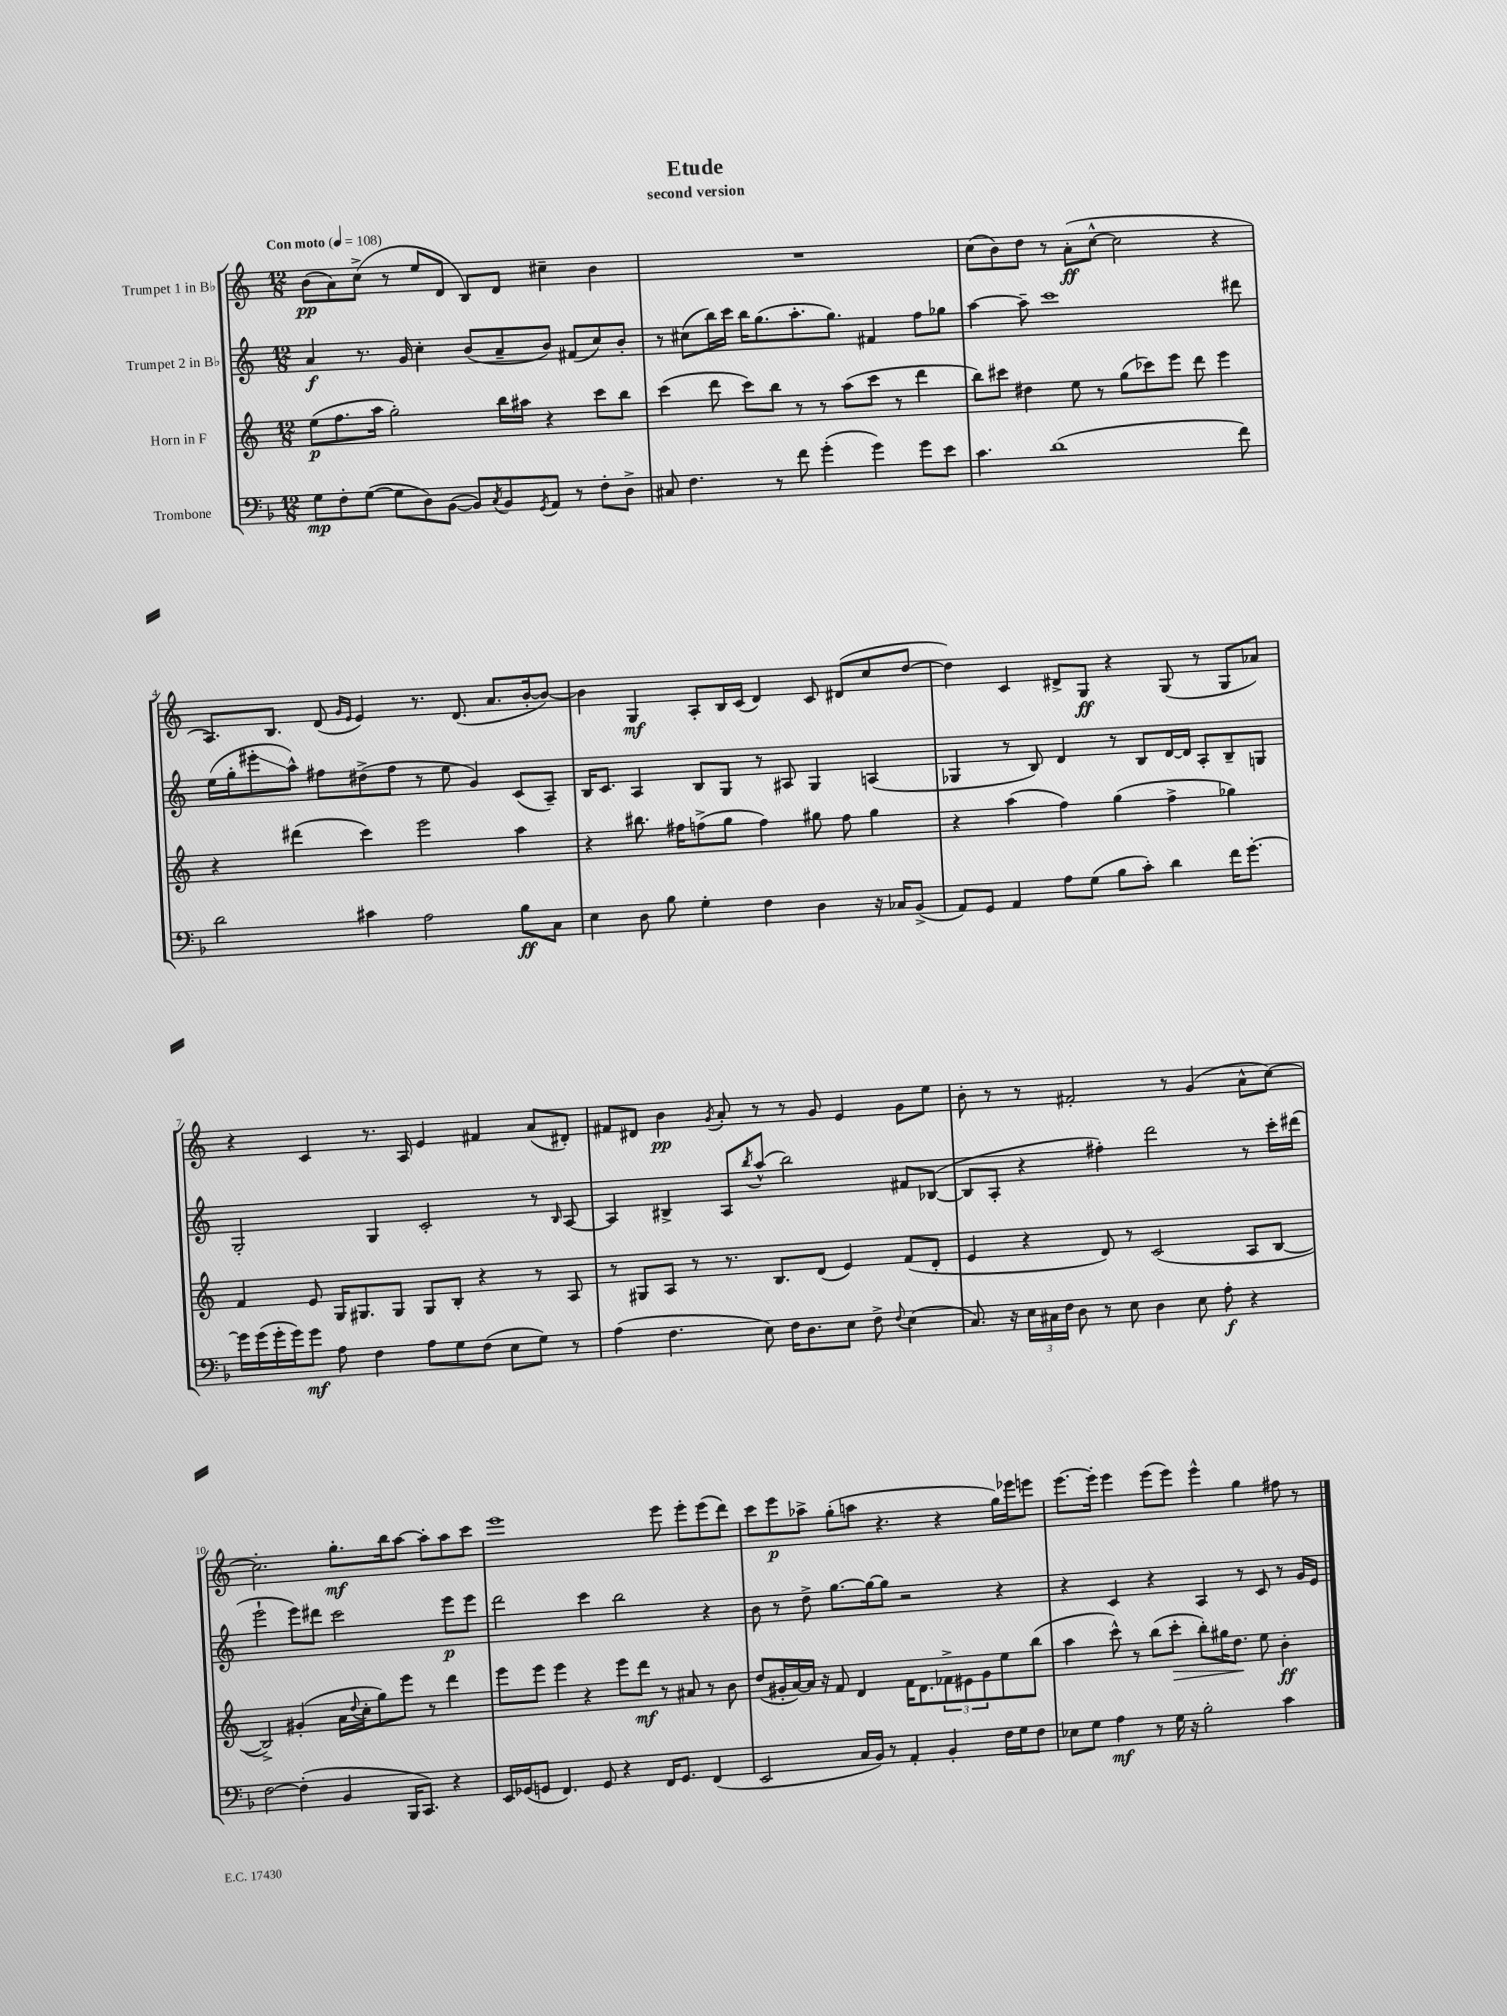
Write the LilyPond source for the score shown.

\header { title = "Etude" subtitle = "second version" }
<<
\new StaffGroup <<
\new Staff = "s0" \with { instrumentName = "Trumpet 1 in Bb" } {
    \clef treble \key c \major \numericTimeSignature \time 12/8 \tempo "Con moto" 4 = 108
    b'8\pp( a'8) c''8->( r8 e''8 d'8 b8) d'8 cis''4-- b'4 |
    R1. |
    c''8( b'8) d''8 r8 a'8-.\ff( c''8~-^ c''2 r4 |
    a8.) b8. d'8( \grace { g'16 e'16 } e'4) r8. d'8.( a'8. b'16~-. b'8~) |
    b'4 g4\mf a8-. b16 c'16( d'4) c'8 dis'8( c''8 d''8~ |
    d''4) c'4 dis'8-> g8\ff r4 g8( r8 g8 aes'8) |
    r4 c'4 r8. a16 e'4 fis'4 a'8( dis'8-.) |
    fis'8 dis'8 b'4\pp \acciaccatura { g'8 } a'8-. r8 r8 g'8 e'4 g'8 e''8 |
    b'8-. r8 r8 fis'2-. r8 g'4( a'8-^ c''8~) |
    c''2.-. g''8.-.\mf b''16 a''8~ a''8-. a''8 c'''8 |
    e'''1 e'''8 e'''8-. e'''8( d'''8) |
    c'''8 e'''8\p aes''8-> g''8-.( a''8 r4. r4 g''16) ees'''16 e'''8 |
    e'''8.~ e'''16-. e'''4 e'''8( e'''8) e'''4-^ g''4 fis''8 r8 \bar "|." |
}
\new Staff = "s1" \with { instrumentName = "Trumpet 2 in Bb" } {
    \clef treble \key c \major \numericTimeSignature \time 12/8
    a'4\f r8. g'16 c''4-. b'8( a'8-- b'8) fis'8( c''8) b'8-. |
    r8 cis''8( b''16) c'''16 b''16 g''8.( a''8.-. g''8.) fis'4 f''8 ges''8 |
    a''4~ a''8-- c'''1 dis'''8 |
    e''16( g''16-. eis'''8-.\glissando a''8-^) fis''8 dis''8->( fis''8 r8 e''8 g'4) c'8( a8--) |
    b16 c'8. a4 b8 g8 r8 ais8 g4 a4( |
    ges4 r8 b8) d'4 r8 b8 d'16~ d'16 a8-. b8-- g8 |
    g2-. g4 c'2-. r8 \grace { b16 } a8~ |
    a4 bis4-> a8 \acciaccatura { b''8 } a''8-^( b''2) fis'8 bes8~( |
    bes8 a8-. r4 fis''4-.) d'''2 r8 c'''16-. dis'''16( |
    e'''2-! e'''8) dis'''8 c'''2 e'''8\p e'''8 |
    d'''2 c'''4 b''2 r4 |
    b'8 r8 d''8-> g''8.~ g''16~ g''8 r2 r4 |
    r4 c'4 r4 a4 r8 c'8 r8 g'16 e'16 \bar "|." |
}
\new Staff = "s2" \with { instrumentName = "Horn in F" } {
    \clef treble \key c \major \numericTimeSignature \time 12/8
    e''8\p( f''8. a''16 g''2-.) b''16 ais''16 r4 c'''8 b''8 |
    c'''4( d'''8 c'''8) b''8 r8 r8 a''8( c'''8 r8 d'''4 |
    b''8) cis'''8 dis''4 e''8 r8 g''8( ces'''8) e'''8 d'''8 e'''4 |
    r4 dis'''4( c'''4) e'''2 a''4 |
    r4 bis''8. fis''16 f''8->( g''8 f''4) gis''8 f''8 gis''4 |
    r4 a''4( f''4) g''4( f''4-> ges''4) |
    f'4 e'8 g16 gis8. gis8 gis8 b8-. r4 r8 a8 |
    r8 gis8 a8 r8 r8. b8. d'8( e'4) f'8( d'8-. |
    e'4 r4 d'8) r8 c'2( a8 b8~ |
    b2->) gis'4-.( a'16 \appoggiatura { d''8 } c''16-. g''8) e'''8 r8 d'''4 |
    e'''8 e'''8 e'''4 r4 e'''8 d'''8\mf r8 ais'8 r8 b'8 |
    d''8( gis'16-. a'16~) a'16 r16 f'8 d'4 f'16 d'8. \tuplet 3/2 { fes'8-> eis'8 gis'8 } e''8 b''8( |
    a''4 c'''8-^) r8 b''8( c'''8-.\> b''8-.) gis''16 d''8.\! e''8 b'4-.\ff \bar "|." |
}
\new Staff = "s3" \with { instrumentName = "Trombone" } {
    \clef bass \key f \major \numericTimeSignature \time 12/8
    g8\mp f8-. g8~( g8 d8) bes,8~( bes,8) \acciaccatura { c8 } bes,8 \acciaccatura { g,8 } a,8 r8 f8-. d8-> |
    cis8 f4. r8 f'8 g'4-.( g'4) g'8 e'8 |
    c'4. d'1( f'8) |
    d'2 cis'4 a2 bes8\ff c8 |
    e4 d8 bes8 g4-. f4 d4 r16 ces16 bes,8->( |
    a,8) g,8 a,4 a8 g8( bes8 c'8-.) d'4 f'16 g'8.~-. |
    g'16 g'16( g'16-. g'16) g'8\mf a8 f4 a8 g8 f8( e8 g8) r8 |
    a4( f4. e8) f16 d8. e8 f8-> \appoggiatura { f8 } e4( |
    c8.) r16 \tuplet 3/2 { e16 cis16 f16 } d8 r8 e8 d4 e8 a8-.\f r4 |
    f2~ f4-.( bes,4 bes,,16 c,8.) r4 |
    e,16 ges,16( g,8 f,4.) g,8 r4 f,16 g,8. f,4( |
    e,2 c16 bes,16) r8 a,4-. bes,4-. f16 g16 f8 |
    ees8 g8 a4\mf r8 g16 r16 bes2-. c'4 \bar "|." |
}
>>
>>
